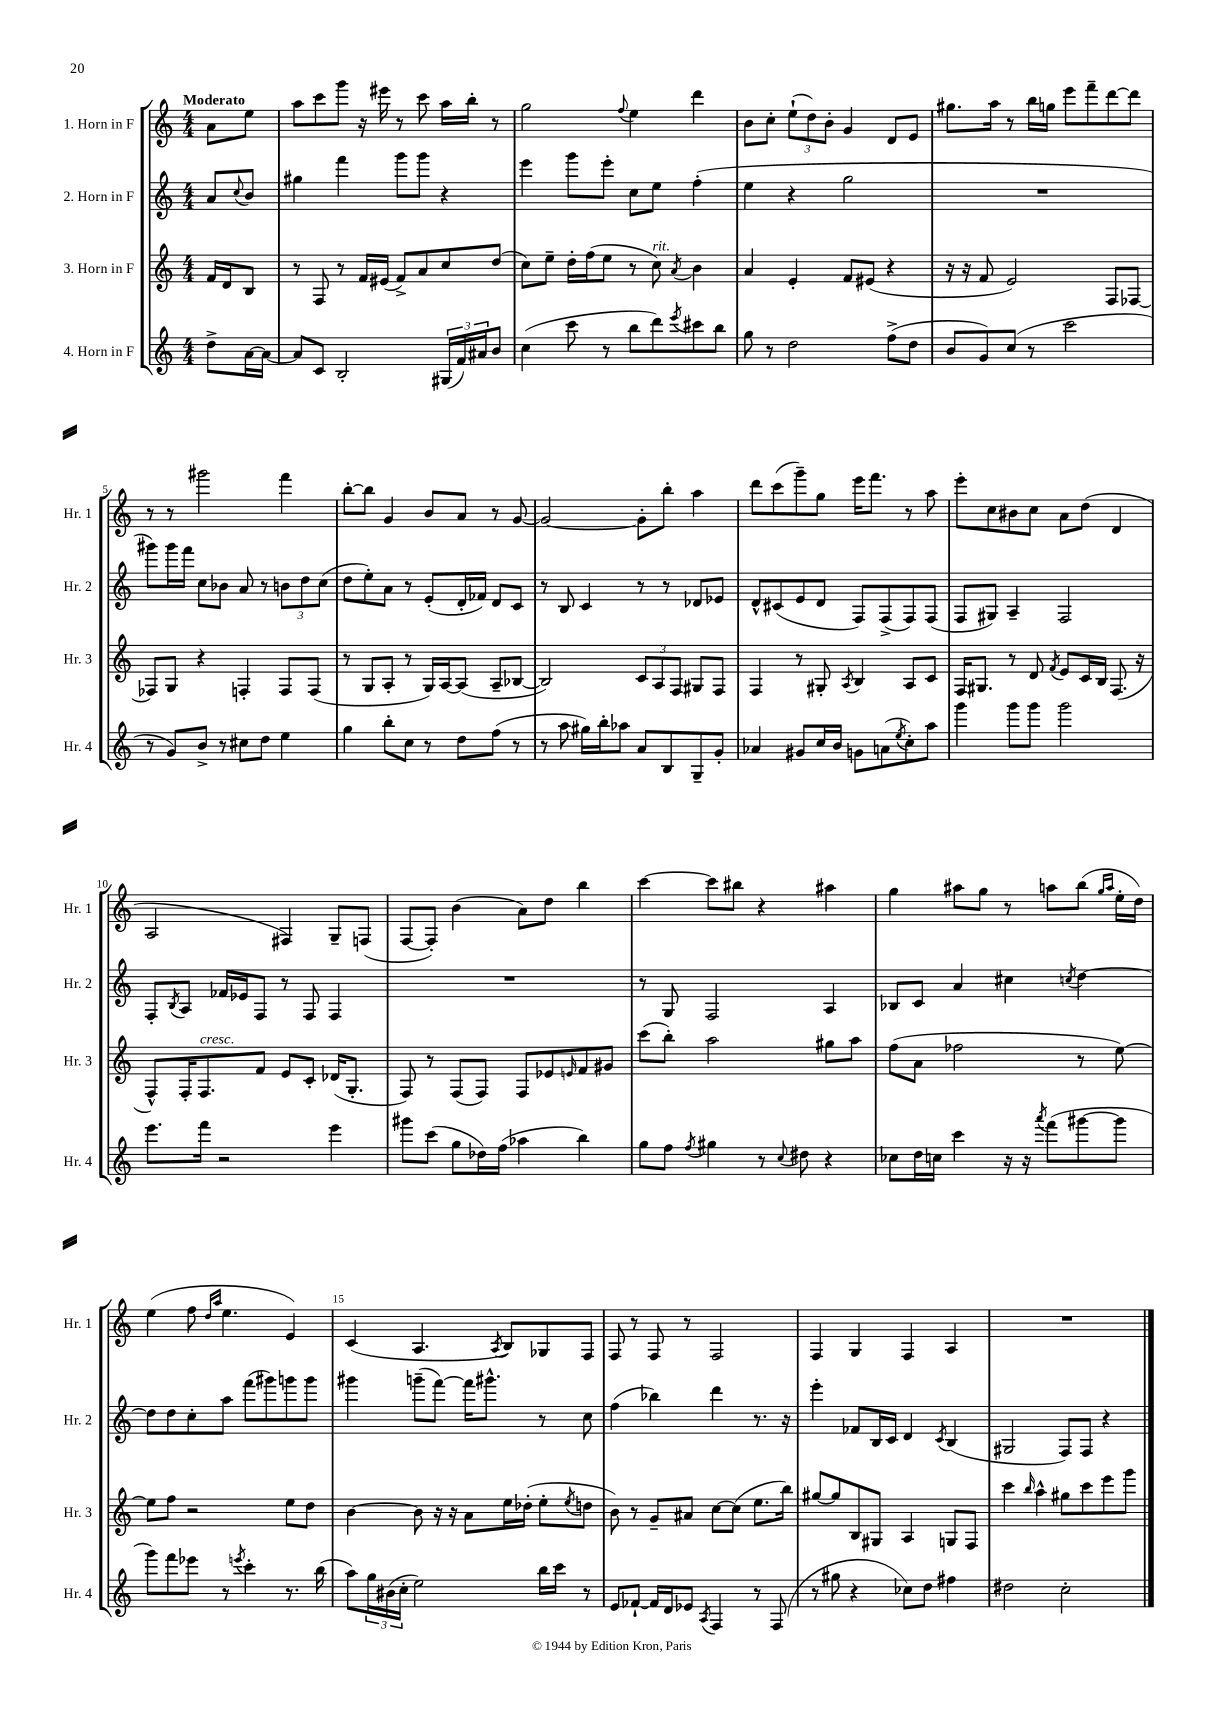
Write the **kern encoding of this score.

**kern	**kern	**kern	**kern
*part4	*part3	*part2	*part1
*staff4	*staff3	*staff2	*staff1
*I"4. Horn in F	*I"3. Horn in F	*I"2. Horn in F	*I"1. Horn in F
*I'Hr. 4	*I'Hr. 3	*I'Hr. 2	*I'Hr. 1
*clefG2	*clefG2	*clefG2	*clefG2
*k[]	*k[]	*k[]	*k[]
*M4/4	*M4/4	*M4/4	*M4/4
=	=	=	=
!	!	!	!LO:TX:a:B:t=Moderato
8dd^\L	16f/LL	8a/L	8a\L
.	16d/J	.	.
.	.	8qqcc/	.
[16a\L	8B/J	8b/J	8ee\J
16a\JJ_	.	.	.
=1	=1	=1	=1
8a/L]	8r	4gg#X\	8aa\L
8c/J	8F/	.	8ccc\
2B'/	8r	4fff\	8ggg\J
.	16f/LL	.	16r
.	(16e#X/JJ	.	16eee#X\
.	8f^/L)	8ggg\L	8r
.	8a/	8ggg\J	8ccc\
(24G#X/LL	8cc/	4r	16aa\LL
24f/)	.	.	.
.	.	.	16bb'\JJ
24a#X/J	.	.	.
8b/J	(8dd/J	.	8r
=2	=2	=2	=2
(4cc\	8cc\L)	4eee\	2gg\
.	8ee~\J	.	.
8ccc\	16dd'\LL	8ggg\L	.
.	(16ff\J	.	.
8r	8ee\J	8eee'\J	.
.	.	.	8qqff/
8bb\L	8r	8cc\L	4ee\
!	!LO:TX:a:i:t=rit.	!	!
8ddd\)	8cc\)	8ee\J	.
8qeee/	8qa/	.	.
8ccc#X\	4b\	(4ff'\	4ddd\
8bb\J	.	.	.
=3	=3	=3	=3
8gg\	4a/	4ee\	8b\L
8r	.	.	8cc'\J
2dd\	4e'/	4r	(12ee`\L
.	.	.	12dd\)
.	.	.	12b'\J
.	8f/L	2gg\	4g/
.	(8e#X/J	.	.
(8ff^\L	4r	.	8d/L
8dd\J	.	.	8e/J
=4	=4	=4	=4
8b/L	16r	1r	8.gg#X\L
.	16r	.	.
8g/)	8f/	.	.
.	.	.	16aa\Jk
(8cc/J	2e/)	.	8r
8r	.	.	16bb\LL
.	.	.	16ggn\JJ
2ccc\	.	.	8eee\L
.	.	.	8fff~\
.	8F/L	.	[8ddd\
.	[8F-X/J	.	8ddd\J]
!!LO:LB:g=z
=5	=5	=5	=5
8r	8F-X/L]	8ggg#X\L)	8r
8g/L)	8G/J	16ggg#\L	8r
.	.	16fff\JJ	.
8b^/J	4r	8cc\L	2ggg#X\
8r	.	8b-X\J	.
8cc#X\L	4Fn'/	8a/	.
8dd\J	.	8r	.
4ee\	8F/L	12bn\L	4fff\
.	.	12dd\	.
.	(8F/J	.	.
.	.	(12cc\J	.
=6	=6	=6	=6
4gg\	8r	8dd\L	[8bb'\L
.	8G/L	8ee'\)	8bb\J]
8bb'\L	8A'/J	8a\J	4g/
8cc\J	8r	8r	.
8r	16G/LL)	(8e'/L	8b/L
.	[16A/J	.	.
8dd\L	(8A/J]	16d'/L	8a/J
.	.	16f-X/JJ)	.
(8ff\J	8A~/L	8d/L	8r
8r	[8B-X/J	8c/J	[8g/
=7	=7	=7	=7
8r	2B-/])	8r	2g/_
8aa\	.	8B/	.
16gg#X\LL)	.	4c/	.
16bb'\J	.	.	.
8aa-X\J	.	.	.
8a/L	12c/L	8r	8g'\L]
.	12A/	.	.
8B/	.	8r	8bb'\J
.	12F/J	.	.
8G~/	8G#X/L	8d-X/L	4aa\
8g'/J	8F/J	8e-X/J	.
=8	=8	=8	=8
4a-X/	4F/	8d^^/L	8ddd\L
.	.	(8c#X/	(8ccc\
8g#X/L	8r	8e/	8ggg~\)
16cc/L	8G#X'/	8d/J	8gg\J
16b/JJ	.	.	.
.	8qA/	.	.
8gn\L	4B/	8F/L)	16eee\KL
.	.	.	8.fff\J
(8an\	.	(8F^/	.
8qee/	.	.	.
8cc'\)	8A/L	8F/)	8r
8aa\J	8c/J	(8F/J	8aa\
=9	=9	=9	=9
4ggg\	16F/KL	8F/L	8eee'\L
.	8.G#X/J	.	.
.	.	8G#X/J)	8cc\
8ggg\L	8r	4A~/	8b#X\
8ggg\J	8d/	.	8cc\J
.	8qf/	.	.
2ggg\	8e/L	2F/	8a\L
.	16c/L	.	(8dd\J
.	16B/JJ	.	.
.	(8.F/	.	4d/
.	16r	.	.
!!LO:LB:g=z
=10	=10	=10	=10
8.eee\L	8F^^/L)	8F'/L	2A/
.	.	8qB/	.
.	16F'/K	8A/J	.
!	!LO:TX:a:i:t=cresc.	!	!
16fff\Jk	8.F/	.	.
2r	.	16f-X/LL	.
.	.	16e-X/J	.
.	8f/J	8F/J	.
.	8e/L	8r	4F#X/)
.	8c'/J	8F/	.
4eee\	(16d-X/KL	4F/	8G~/L
.	8.G'/J	.	.
.	.	.	(8Fn/J
=11	=11	=11	=11
8ggg#X\L	8F/)	1r	[8F/L
(8ccc\J	8r	.	8F'/J])
8gg\L	(8F/L	.	(4b\
16dd-X\L)	8F/J)	.	.
(16ff\JJ	.	.	.
4aa-X\	8F/L	.	8a\L)
.	8e-X/	.	8dd\J
.	16qqen/	.	.
4bb\)	8f/	.	4bb\
.	8g#X/J	.	.
=12	=12	=12	=12
8gg\L	(8ccc\L	8r	[4ccc\
8ff\J	8bb'\J)	8G/	.
8qff/	.	.	.
4gg#X\	2aa\	2F/	8ccc\L]
.	.	.	8bb#X\J
8r	.	.	4r
8qqcc/	.	.	.
8dd#X\	.	.	.
4r	8gg#X\L	4A/	4aa#X\
.	8aa\J	.	.
=13	=13	=13	=13
8cc-X\L	(8ff\L	8B-X/L	4gg\
16dd\L	8a\J	8c/J	.
16ccn\JJ	.	.	.
4ccc\	2ff-X\	4a/	8aa#X\L
.	.	.	8gg\J
16r	.	4cc#X\	8r
16r	.	.	.
8qaaa/	.	.	.
(8fff\L	.	.	8aan\L
.	.	8qccn/	.
[8ggg#X\	8r	[4dd\	(8bb\J
.	.	.	16qqgg/LL
.	.	.	16qqaa/JJ
8ggg#\J]	[8ee\)	.	16ee'\LL
.	.	.	16dd\JJ)
!!LO:LB:g=z
=14	=14	=14	=14
8ggg\L)	8ee\L]	8dd\L]	(4ee\
8fff\	8ff\J	8dd\	.
8eee-X\J	2r	8cc'\	8ff\
.	.	.	16qqdd/LL
.	.	.	16qqaa/JJ
8r	.	8aa\J	4.ee\
8qeeen/	.	.	.
4ccc'\	.	(8fff\L	.
.	.	8ggg#X\)	.
8.r	8ee\L	8gggn\	4e/)
.	8dd\J	8ggg\J	.
(16bb\	.	.	.
=15	=15	=15	=15
8aa\L)	[4b\	4ggg#X\	(4c/
24gg\L	.	.	.
(24b#X\	.	.	.
24cc'\JJ	.	.	.
2ee\)	8b\]	(8gggn~\L	4.A/
.	16r	[8fff\J)	.
.	16r	.	.
.	8a\L	16fff\KL]	.
.	.	8.ggg#X^^\J	.
.	.	.	8qA/
.	16ee\L	.	8B/L)
.	(16dd-X'\JJ	.	.
16bb\LL	8ee'\L	8r	8G-X/
16ccc\JJ	.	.	.
.	8qee/	.	.
8r	8ddn\J	8cc\	8F/J
=16	=16	=16	=16
8e/L	8b\)	(4ff\	8F/
[8f-X`/J	8r	.	8r
16f-/LL]	8g~/L	4bb-X\)	8F/
16d/J	.	.	.
8e-X/J	8a#X/J	.	8r
8qA/	.	.	.
4F/	[8cc\L	4ddd\	2F/
.	(8cc\J]	.	.
8r	8.ee\L	8.r	.
(8F/	.	.	.
.	16bb\Jk)	16r	.
=17	=17	=17	=17
8r	[8gg#X/L	4eee'\	4F/
8gg#X\	8gg#/]	.	.
4r	8B/	8f-X/L	4G/
.	8G#X/J	16B/L	.
.	.	16c/JJ	.
8cc-X\L)	4A/	4d/	4F/
8dd\J	.	.	.
.	.	8qc/	.
4ff#X\	8Gn/L	(4B/	4A/
.	8F/J	.	.
=18	=18	=18	=18
2dd#X\	4ccc\	2G#X/	1r
.	16qqbb/	.	.
.	4aa^^\	.	.
2cc'\	8gg#X\L	8F/L)	.
.	8ccc\	8F/J	.
.	8eee\	4r	.
.	8ggg\J	.	.
==	==	==	==
*-	*-	*-	*-
